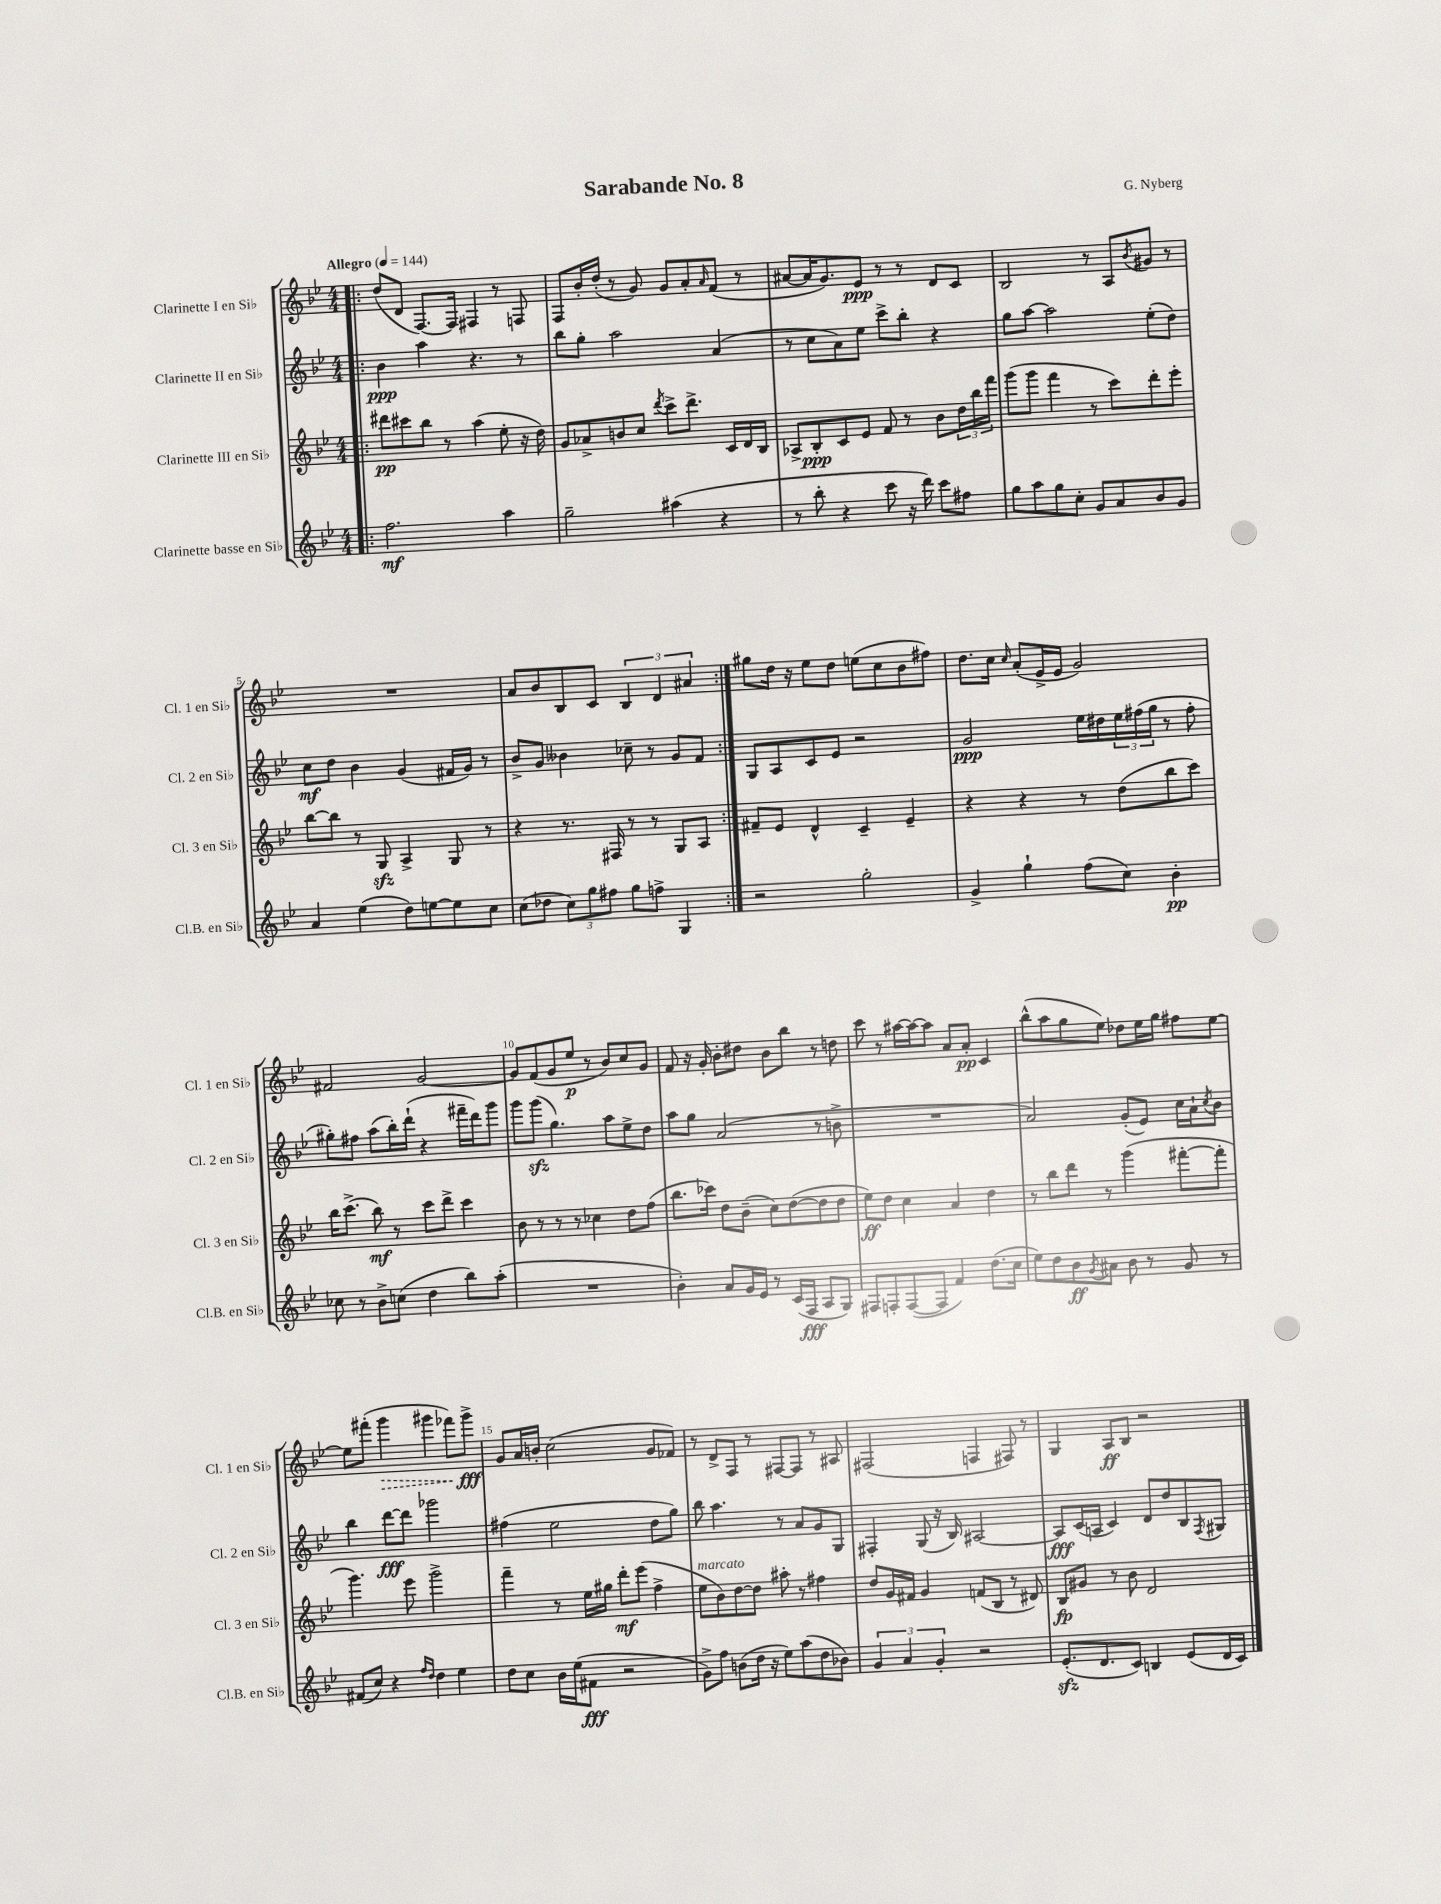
\header { title = "Sarabande No. 8" composer = "G. Nyberg" }
<<
\new StaffGroup <<
\new Staff = "s0" \with { instrumentName = "Clarinette I en Sib" shortInstrumentName = "Cl. 1 en Sib" } {
    \clef treble \key bes \major \numericTimeSignature \time 4/4 \tempo "Allegro" 4 = 144
    \repeat volta 2 { \bar ".|:" d''8( d'8 f8.~) f16 fis4 r8 f8 |
    f8 bes'16-. d''16-.( r8 g'8) g'8 a'8-. \grace { a'16 } f'8( r8 |
    ais'8~ ais'16 g'8.) ees'8\ppp r8 r8 d'8 c'8 |
    bes2 r8 a8 \acciaccatura { bes'8 } gis'8 r8 |
    R1 |
    a'8 bes'8 bes8 c'8 \tuplet 3/2 { bes4 d'4 ais'4 } | }
    gis''8 d''16 r16 ees''8 d''8 e''8( c''8 bes'8 fis''8) |
    d''8. c''16 \grace { c''16 } a'8-.( ees'16-> ees'16 g'2) |
    fis'2 g'2~ |
    g'8 f'8( g'8 ees''8\p r8 bes'8) c''8 g'8 |
    f'8 r16 g'16-. bes'8-. dis''8 bes'8 bes''8 r8 d''8 |
    c'''8 r8 ais''16~ ais''16~ ais''8 a'8 a'8-.\pp c'4 |
    bes''8-^( a''8 g''8 ees''8) des''8 ees''16 g''16 fis''8 ees''8~ |
    ees''8 fis'''8-.( \once \override Hairpin.style = #'dashed-line g'''4\> gis'''4 fes'''8) gis'''8->\fff\! |
    g'8 a'16 b'16-. c''2( g'8 fes'8) |
    r8 d'8-> f8 r8 fis8~ fis8 r8 ais8 |
    fis2( f4 fis8) r8 |
    g4 a8\ff bes8 r2 \bar "|." |
}
\new Staff = "s1" \with { instrumentName = "Clarinette II en Sib" shortInstrumentName = "Cl. 2 en Sib" } {
    \clef treble \key bes \major \numericTimeSignature \time 4/4
    \repeat volta 2 { \bar ".|:" bes'4\ppp a''4 r4. r8 |
    bes''8 g''8-. a''2 a'4( |
    r8 c''8 a'8) ees''8 c'''8-> bes''8-. r4 |
    g''8 a''8~ a''2 ees''8-.( d''8) |
    c''8\mf d''8 bes'4 g'4( fis'16 g'16) r8 |
    bes'8-> g'8 beses'4 ces''8-- r8 g'8 f'8 | }
    g8 a8 c'8 ees'8 r2 |
    g'2\ppp ees''16 dis''16 \tuplet 3/2 { ees''16 fis''16( g''16 } r8 fis''8-. |
    gis''8-.) fis''8 a''8( bes''16-.) d'''16-!( r4 fis'''16-- d'''16) g'''8 |
    g'''8 g'''8\sfz( g''4.) a''8 ees''8-> d''8 |
    a''8 g''8 a'2( r8 b'8-> |
    R1 |
    a'2) g'8-.( ees'8) c''16 a'16-! \acciaccatura { c''8 } bes'8 |
    bes''4 d'''8~\fff d'''8 ges'''2 |
    fis''4( ees''2 d''8 g''8) |
    bes''8 a''4. r8 a'8 g'8 g8 |
    fis4-. g8( r16 bes16) ais2~ |
    ais8\fff c'16( a16 c'4) d'8 d''8 bes8 \acciaccatura { f8 } gis8 \bar "|." |
}
\new Staff = "s2" \with { instrumentName = "Clarinette III en Sib" shortInstrumentName = "Cl. 3 en Sib" } {
    \clef treble \key bes \major \numericTimeSignature \time 4/4
    \repeat volta 2 { \bar ".|:" dis'''8\pp cis'''8 bes''8 r8 a''4( ees''8-. r16 d''16) |
    g'8 aes'8-> b'8 c''8 \acciaccatura { d'''8 } c'''8-> d'''8.-> c'16 d'16 bes16 |
    aes8-> bes8-.\ppp c'8 ees'8 f'8 r8 bes'8 \tuplet 3/2 { d''16 bes''16 f'''16 } |
    g'''8( g'''8 f'''4 r8 c'''8) d'''8-. ees'''8-. |
    bes''8~ bes''8 r8 g8\sfz a4-> g8 r8 |
    r4 r8. fis16 r8 r8 g8 a8 | }
    fis'8-- ees'8 d'4-^ c'4-- ees'4-- |
    r4 r4 r8 d''8( bes''8 c'''8) |
    bes''16 c'''8.->( bes''8\mf) r8 c'''8 d'''8-> c'''4 |
    bes'8 r8 r8 r8 ces''4 d''8 f''8( |
    bes''8. ces'''16) d''8 bes'8--( c''8) d''8~( d''8 d''8 |
    ees''8\ff) d''8 c''4 a'4 d''4 |
    r8 bes''8 d'''8 r8 g'''4( fis'''8~-. fis'''8-. |
    g'''4.) ees'''8 g'''2-> |
    f'''4-- r8 ees''16 gis''16 d'''8-.\mf ees'''8( f''4-> |
    ees''8^\markup { \italic "marcato" } bes'8) d''8~ d''8 ais''8-. r8 fis''4 |
    d''8 g'16 fis'16 g'4 f'8( bes8 r8 dis'8) |
    bes8\fp gis'8 r8 bes'8 d'2 \bar "|." |
}
\new Staff = "s3" \with { instrumentName = "Clarinette basse en Sib" shortInstrumentName = "Cl.B. en Sib" } {
    \clef treble \key bes \major \numericTimeSignature \time 4/4
    \repeat volta 2 { \bar ".|:" f''2.\mf a''4 |
    g''2-- ais''4( r4 |
    r8 bes''8-. r4 c'''8 r16 d'''16) c'''8 fis''8 |
    g''8 a''8 g''8 c''8-. g'8 a'8 bes'8 g'8 |
    a'4 ees''4( d''8) e''8~ e''8 c''8 |
    c''8( des''8 \tuplet 3/2 { c''8) g''8 fis''8 } g''8 f''8-> g4 | }
    r2 g''2-. |
    g'4-> g''4-! f''8( c''8) bes'4-.\pp |
    ces''8 r8 bes'8-> c''8( d''4 bes''8) a''8-.( |
    R1 |
    bes'4-.) a'8 g'16 ees'16 r8 c'16( f16\fff a8 g8) |
    fis8 f8-. f8~( f8 f'4) d''8.( c''16 |
    ees''8) d''8 bes'8\ff \acciaccatura { g'8 } ais'8 bes'8 r8 g'8 r8 |
    fis'8( c''8) r4 \grace { f''16 d''16 } d''4 ees''4 |
    d''8 c''8 bes'16 ees''16( fis'8\fff r2 |
    g'8->) f''8 b'8( d''16 r16 ees''8) a''8( d''8 bes'8) |
    \tuplet 3/2 { g'4 a'4 g'4-. } r2 |
    ees'8.-.\sfz( d'8. c'8) b4 ees'8( d'16 c'16) \bar "|." |
}
>>
>>
\layout { \context { \Score \override BarNumber.break-visibility = ##(#f #t #t) barNumberVisibility = #(every-nth-bar-number-visible 5) } }
